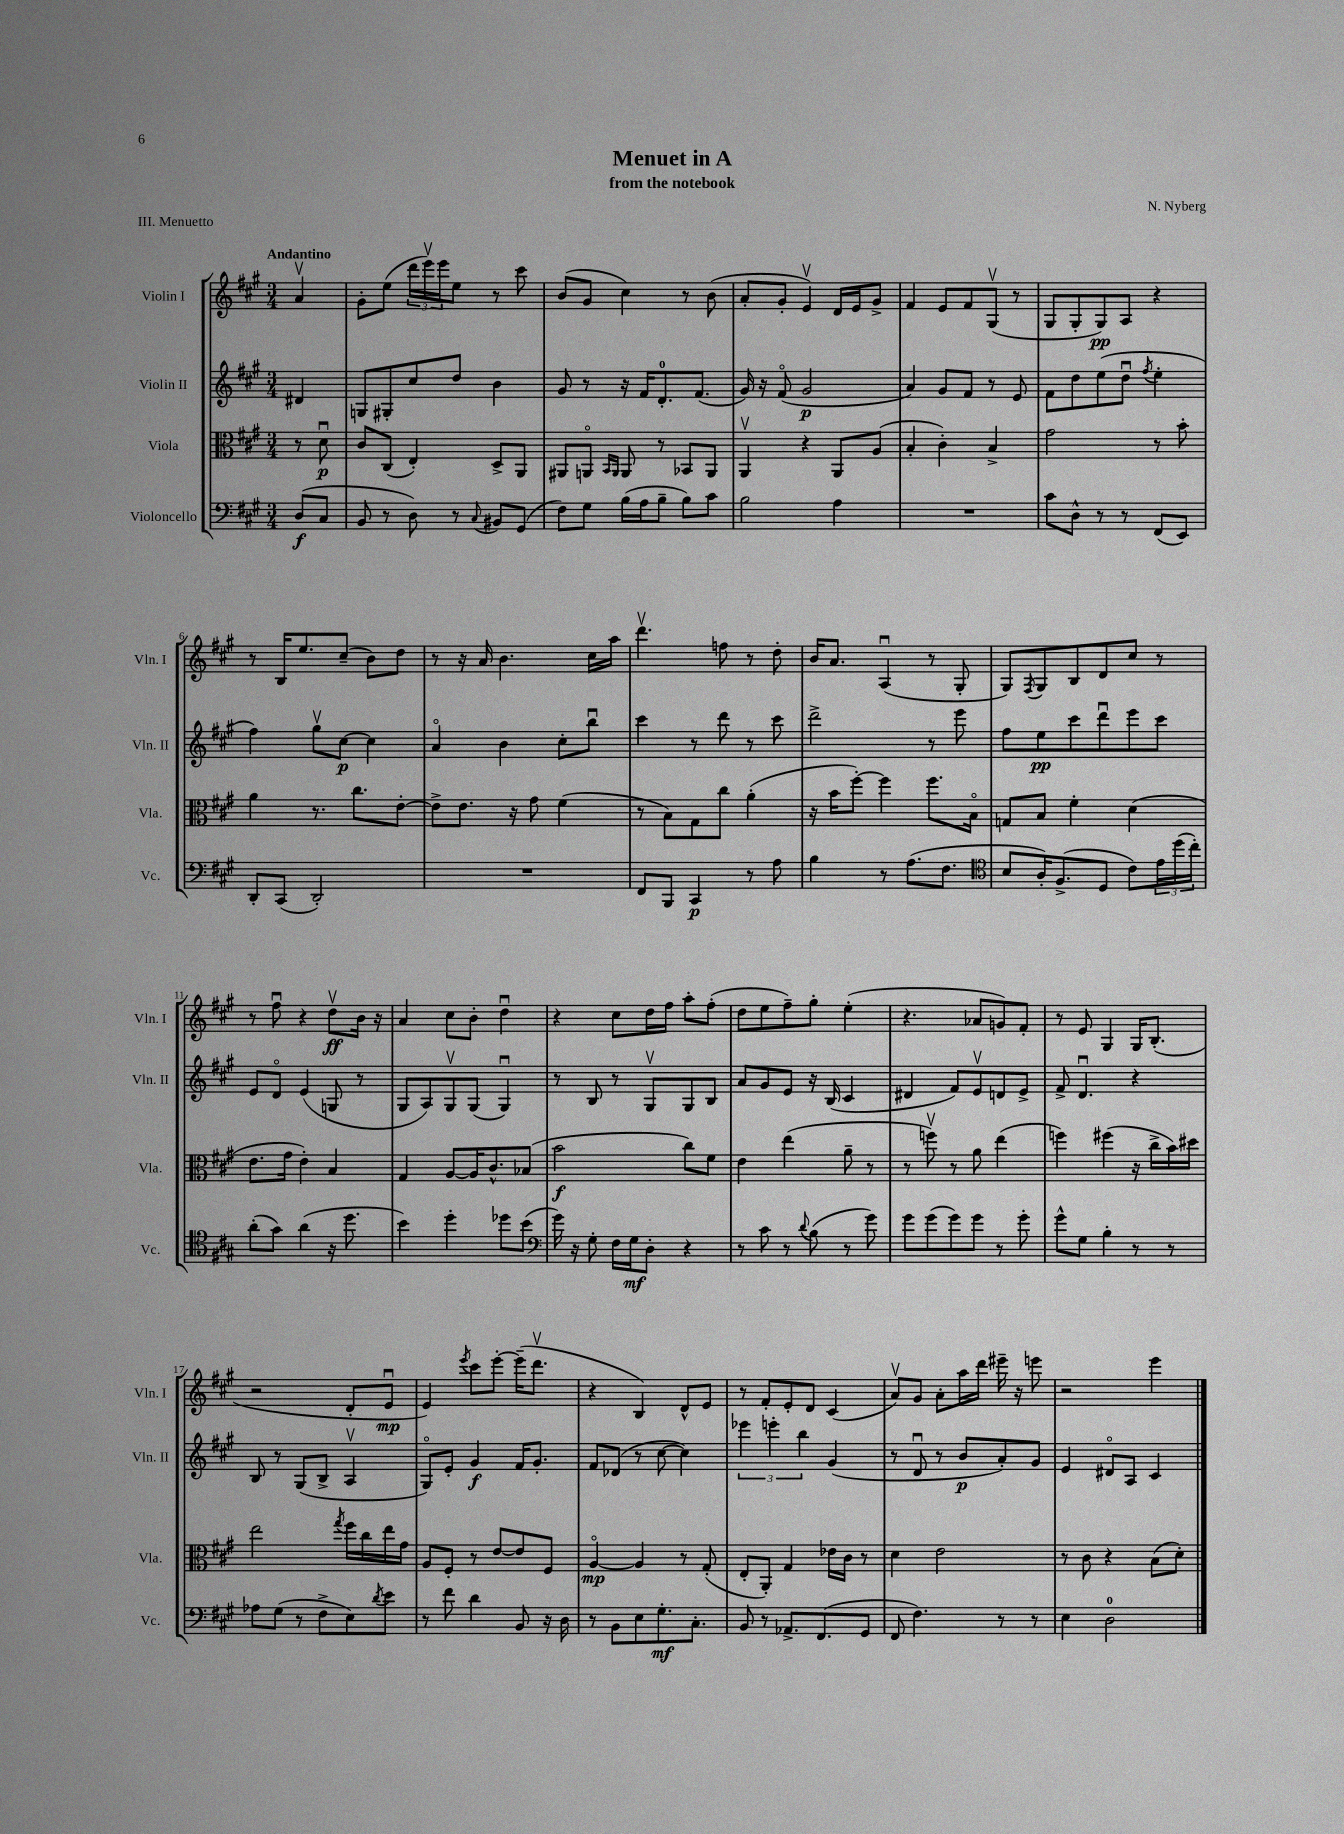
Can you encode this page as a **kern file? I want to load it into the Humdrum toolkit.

**kern	**kern	**kern	**kern
*staff4	*staff3	*staff2	*staff1
*clefF4	*clefC3	*clefG2	*clefG2
*k[f#c#g#]	*k[f#c#g#]	*k[f#c#g#]	*k[f#c#g#]
*M3/4	*M3/4	*M3/4	*M3/4
(8D	8r	4d#	4av
8C#	8du	.	.
=	=	=	=
8BB	8c#	8G	8g#'
8r	(8C#	8G#'	(8ee
8D)	4E')	8cc#	24ddd
.	.	.	24eeev)
.	.	.	24eee
8r	.	8dd	8ee
8qqC#	.	.	.
8BB#	8D^	4b	8r
(8GG#	8AA	.	8ccc#
=	=	=	=
8F#)	8AA#	8g#	(8b
8G#	8AAo	8r	8g#
.	16qqBB	.	.
.	16qqAA	.	.
(16B	8AA	16r	4cc#)
16A	.	16f#	.
8B~	8r	8.d'	.
8B)	8BB-	.	8r
.	.	(8.f#	.
8c#	8AA	.	(8b
=	=	=	=
2B	4AAv	16g#)	8a'
.	.	16r	.
.	.	(8f#o	8g#'
.	4r	2g#	4ev)
4A	8AA	.	16d
.	.	.	16e
.	(8A	.	8g#^
=	=	=	=
2.r	4B'	4a)	4f#
.	4c#')	8g#	8e
.	.	8f#	8f#
.	4B^	8r	(8G#v
.	.	8e	8r
=	=	=	=
8c#	2g#	8f#	8G#
8D^^	.	8dd	8G#'
8r	.	(8ee	8G#)
8r	.	8ddu	8A
.	.	8qff#	.
(8FF#	8r	4ee'	4r
8EE)	8b'	.	.
=	=	=	=
8DD'	4a	4ff#)	8r
(8CC#	.	.	16B
.	.	.	8.ee
2DD')	8.r	8gg#v	.
.	.	[8cc#	(8cc#~
.	8.cc#	.	.
.	.	4cc#]	8b)
.	[8e'	.	8dd
=	=	=	=
2.r	8e^]	4ao	8r
.	8.e	.	16r
.	.	.	16a
.	.	4b	4.b
.	16r	.	.
.	8g#	.	.
.	(4f#	8cc#'	.
.	.	8bbu	16cc#
.	.	.	16aa
=	=	=	=
8FF#	8r	4ccc#	4.dddv
8BBB	8B)	.	.
4CC#	8G#	8r	.
.	8cc#	8ddd	8ff
8r	(4a'	8r	8r
8A	.	8ccc#	8dd'
=	=	=	=
4B	16r	2ddd^	16b
.	16b	.	8.a
.	[8ff#')	.	.
8r	4ff#]	.	(4Au
(8.A	.	.	.
.	8.ff#	8r	8r
8.F#	.	.	.
.	.	8eee	8G#'
.	16Bo	.	.
=	=	=	=
*clefC4	*	*	*
8B	8G	8ff#	8G#)
.	.	.	8qF#
16A')	8B	8ee	8G#
(8.F#^	.	.	.
.	4f#'	8ccc#	8B
8D	.	8dddu	8d
8c#)	(4d	8eee	8cc#
24e	.	8ccc#	8r
(24dd	.	.	.
24cc#')	.	.	.
=	=	=	=
(8a'	8.e	8e	8r
8g#)	.	8do	8ff#u
.	16g#	.	.
(4a	4e')	(4e	4r
16r	4B	8G	8ddv
8.dd	.	.	.
.	.	8r	16b
.	.	.	16r
=	=	=	=
4b)	4G#	8G#	4a
.	.	8A)	.
4dd'	[8A	8G#v	8cc#
.	16A]	(8G#	8b'
.	8.c#^^	.	.
8dd-	.	4G#u)	4ddu
(8b	(8B-	.	.
=	=	=	=
*clefF4	*	*	*
16g#)	2b	8r	4r
16r	.	.	.
8G#'	.	8B	.
16F#	.	8r	8cc#
16G#	.	.	.
8D'	.	8G#v	16dd
.	.	.	16ff#
4r	8cc#)	8G#	8aa'
.	8f#	8B	(8ff#'
=	=	=	=
8r	4e	8a	8dd
8c#	.	8g#	8ee
8r	(4ee	8e	8ff#~)
8qqd	.	.	.
(8B	.	16r	8gg#'
.	.	(16B	.
8r	8a~	4c#	(4ee'
8g#)	8r	.	.
=	=	=	=
8g#	8r	4d#	4.r
(8g#	8ffv)	.	.
8g#)	8r	8f#)	.
8g#	8a	8ev	8a-
8r	(4ee	8d	8g)
8g#'	.	8e^	8f#'
=	=	=	=
8g#^^	4ff)	8f#^	8r
8G#	.	4.du	8e
4B'	(4ff#	.	4G#
8r	16r	4r	16G#
.	16cc#^	.	(8.B'
8r	16b)	.	.
.	16dd#	.	.
=	=	=	=
8A-	2ee	8B	2r
(8G#	.	8r	.
8r	.	(8G#	.
8F#^	.	8B^	.
.	8qgg#	.	.
8E)	16ff#	4Av	8d'
.	16cc#	.	.
8qd	.	.	.
8e	16ee	.	8eu
.	16g#	.	.
=	=	=	=
8r	8A	8G#o)	4e)
8f#	8F#'	8e'	.
.	.	.	8qeee
4d	8r	4g#	8ccc#
.	[8e	.	[8eee'
8BB	8e]	16f#	(16eee~]
.	.	8.g#'	8.dddv
16r	8F#	.	.
16D	.	.	.
=	=	=	=
8r	[4Ao	8f#	4r
8BB	.	(8d-	.
8E	4A]	8r	4B)
8.G#'	.	[8cc#	.
.	8r	4cc#])	8d^^
8.C#'	.	.	.
.	(8G#'	.	8e
=	=	=	=
8BB	8E'	6eee-	8r
8r	8AA')	.	8f#'
.	.	6eee'	.
8.AA-^	4G#	.	8e'
.	.	6bb	.
.	.	.	8d
(8.FF#	.	.	.
.	16e-	(4g#	(4c#
.	16c#	.	.
8GG#	8r	.	.
=	=	=	=
8FF#	4d	8r	8av)
4.F#)	.	8du	8g#
.	2e	8r	8a'
.	.	8b	16aa
.	.	.	16ddd
8r	.	8a')	16eee#~
.	.	.	16r
8r	.	8g#	8eee
=	=	=	=
4E	8r	4e	2r
.	8c#	.	.
2D	4r	8d#o	.
.	.	8A	.
.	(8B	4c#	4eee
.	8d')	.	.
==	==	==	==
*-	*-	*-	*-
